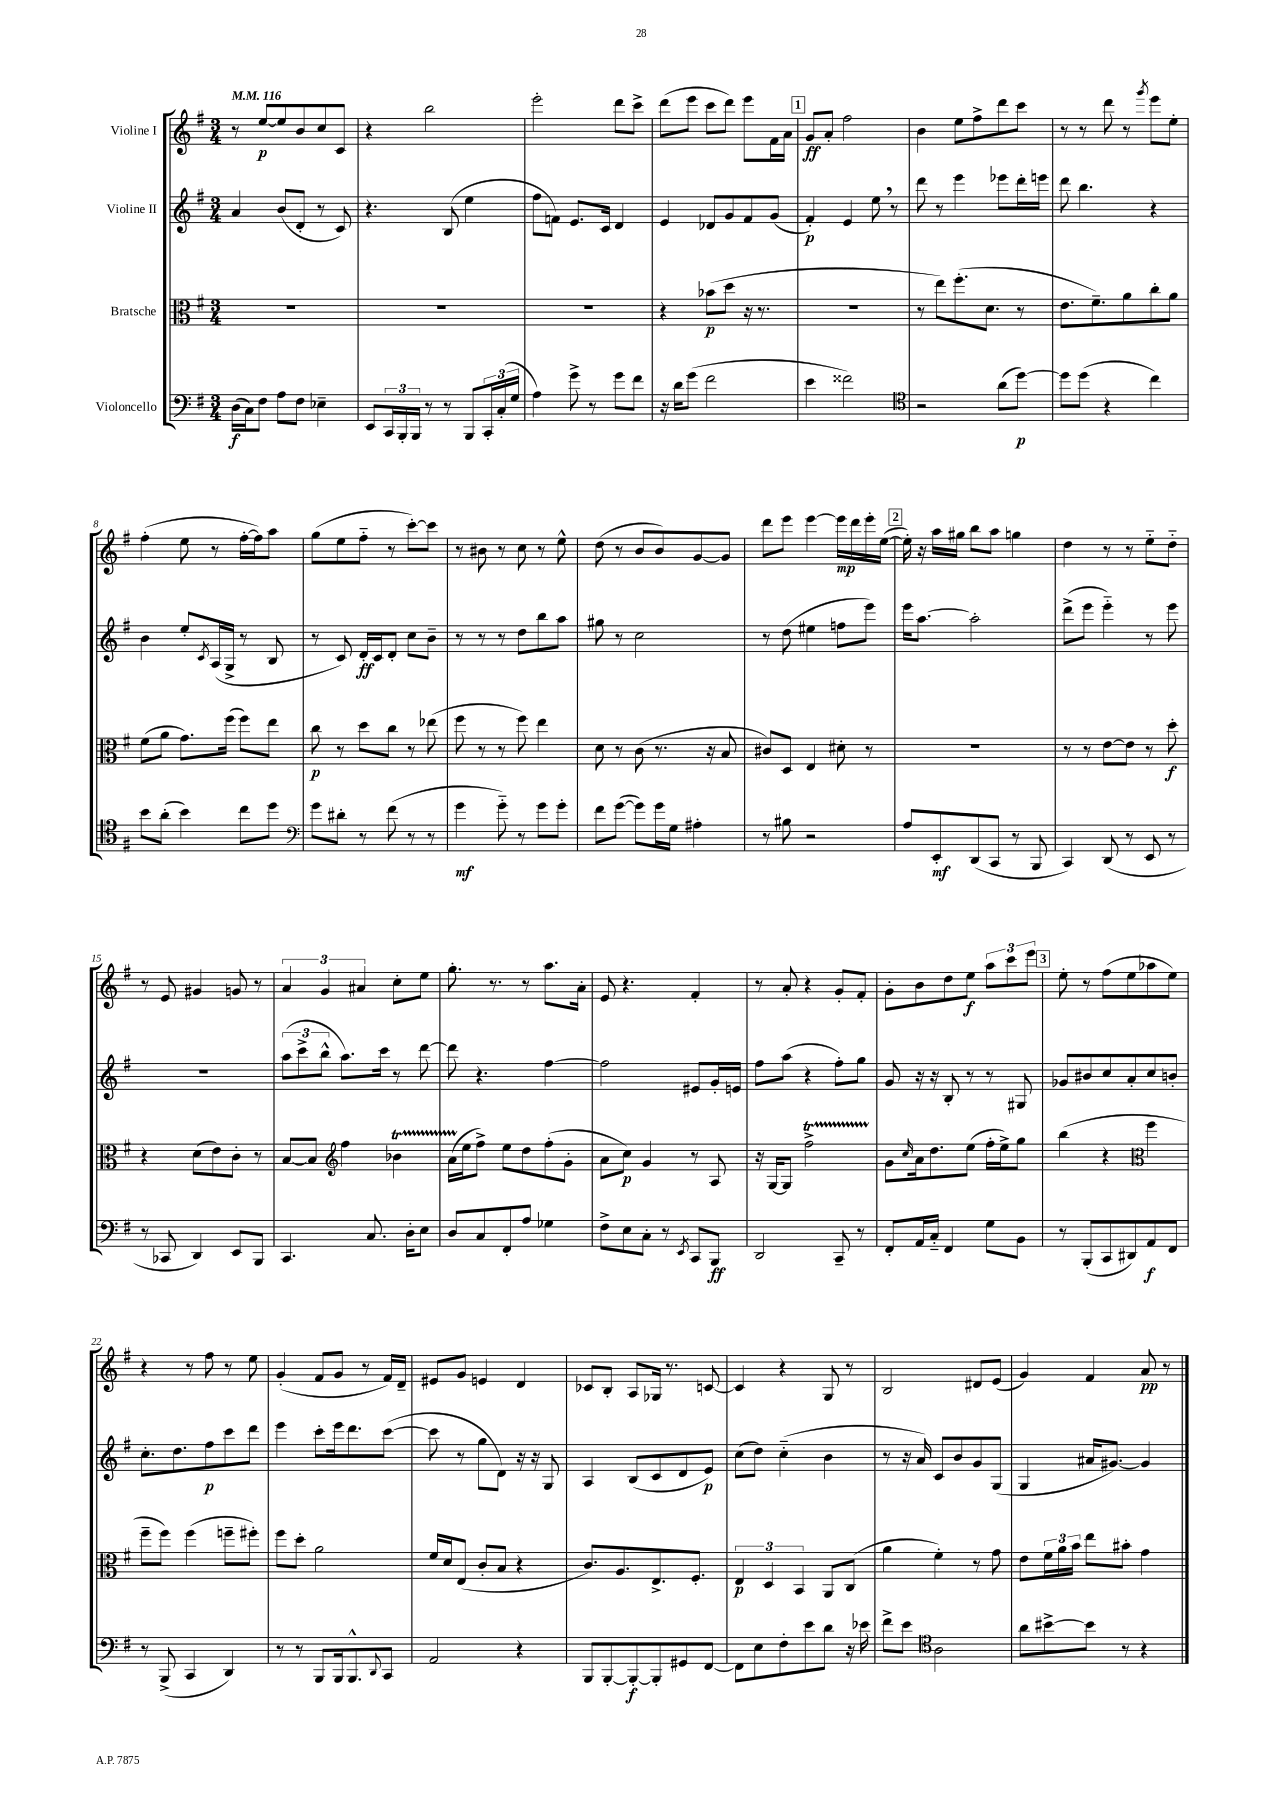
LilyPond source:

<<
\new StaffGroup <<
\new Staff = "s0" \with { instrumentName = "Violine I" } {
    \clef treble \key g \major \numericTimeSignature \time 3/4 \tempo 4 = 116
    r8 e''8~\p e''8 b'8 c''8 c'8 |
    r4 b''2 |
    e'''2-. d'''8 c'''8-> |
    d'''8( e'''8 c'''8 d'''8) e'''8 fis'16 a'16 |
    \mark \markup { \box "1" } g'8\ff a'8-. fis''2 |
    b'4 e''8 fis''8-> d'''8 c'''8 |
    r8 r8 d'''8 r8 \acciaccatura { g'''8 } e'''8 e''8-. |
    fis''4-.( e''8 r8 fis''16~-. fis''16) a''8 |
    g''8( e''8 fis''8-_ r8 c'''8~-.) c'''8 |
    r8 bis'8 r8 c''8 r8 e''8-^ |
    d''8( r8 b'8 b'8) g'8~ g'8 |
    d'''8 e'''8 e'''4~ e'''16\mp d'''16 e'''16-. e''16~( |
    \mark \markup { \box "2" } e''16-.) r16 a''16 gis''16 b''8 a''8 g''4 |
    d''4 r8 r8 e''8-_ d''8-_ |
    r8 e'8 gis'4 g'8 r8 |
    \tuplet 3/2 { a'4 g'4 ais'4 } c''8-. e''8 |
    g''8.-. r8. r8 a''8. a'16-. |
    e'8 r4. fis'4-. |
    r8 a'8-. r4 g'8-. fis'8-. |
    g'8-. b'8 d''8 e''8\f \tuplet 3/2 { a''8 c'''8 e'''8 } |
    \mark \markup { \box "3" } e''8-. r8 fis''8( e''8 aes''8 e''8) |
    r4 r8 fis''8 r8 e''8 |
    g'4-.( fis'8 g'8 r8 fis'16) d'16-- |
    eis'8 g'8 e'4 d'4 |
    ces'8 b8-. a8 ges16 r8. c'8~ |
    c'4 r4 g8 r8 |
    b2 dis'8 e'8( |
    g'4) fis'4 a'8\pp r8 \bar "|." |
}
\new Staff = "s1" \with { instrumentName = "Violine II" } {
    \clef treble \key g \major \numericTimeSignature \time 3/4
    a'4 b'8( d'8-. r8 c'8) |
    r4. b8( e''4 |
    fis''8 f'8) e'8. c'16 d'4 |
    e'4 des'8 g'8 fis'8 g'8( |
    \mark \markup { \box "1" } fis'4-.\p) e'4 e''8 \breathe r8 |
    d'''8 r8 e'''4 ees'''8 d'''16-. e'''16 |
    d'''8 b''4. r4 |
    b'4 e''8-. \acciaccatura { c'8 } a16( g16-> r8 b8 |
    r8 c'8) d'16-.\ff c'16 d'8-. c''8 b'8-- |
    r8 r8 r8 d''8 b''8 a''8 |
    gis''8 r8 c''2 |
    r8 d''8( eis''4 f''8 e'''8) |
    \mark \markup { \box "2" } e'''16 a''8.~ a''2-. |
    d'''8->( e'''8 e'''4-_) r8 e'''8 |
    R2. |
    \tuplet 3/2 { a''8( c'''8-> b''8-^ } a''8.) c'''16 r8 d'''8~ |
    d'''8 r4. fis''4~ |
    fis''2 eis'8 g'16-. e'16 |
    fis''8 a''8( r4 fis''8-.) g''8 |
    g'8 r16 r16 b8-. r8 r8 gis8 |
    \mark \markup { \box "3" } ges'8 bis'8 c''8 a'8-. c''8 b'8-. |
    c''8.-. d''8. fis''8\p c'''8 d'''8 |
    e'''4 c'''8-. e'''16 d'''8. c'''8~( |
    c'''8 r8 g''8 d'8) r16 r16 g8 |
    a4 b8( c'8 d'8 e'8\p) |
    c''8( d''8) c''4-_( b'4 |
    r8 r16 a'16) c'8 b'8 g'8 g8( |
    g4 ais'16 gis'8.~) gis'4 \bar "|." |
}
\new Staff = "s2" \with { instrumentName = "Bratsche" } {
    \clef alto \key g \major \numericTimeSignature \time 3/4
    R2. |
    R2. |
    R2. |
    r4 bes'8\p( d''8 r16 r8. |
    \mark \markup { \box "1" } R2. |
    r8 e''8) fis''8.-.( d'8. r8 |
    e'8. fis'8.--) a'8 c''8-. a'8 |
    fis'8( a'8 g'8.) fis''16( fis''8) e''8 |
    c''8\p r8 d''8 c''8 r8 ees''8( |
    fis''8 r8 r8 fis''8) e''4 |
    d'8 r8 c'8( r8. r16 b8 |
    cis'8) d8 e4 dis'8-. r8 |
    \mark \markup { \box "2" } R2. |
    r8 r8 e'8~ e'8 r8 d''8-.\f |
    r4 d'8( e'8) c'8-. r8 |
    b8~ b8 \clef treble fis''4 bes'4\startTrillSpan |
    a'16( e''16\stopTrillSpan fis''8->) e''8 d''8 fis''8-.( g'8-. |
    a'8 c''8\p) g'4 r8 a8 |
    r16 g16~ g8 fis''2->\startTrillSpan |
    g'8\stopTrillSpan \grace { c''16 } a'16 d''8. e''8( fis''16-. e''16->) g''8 |
    \mark \markup { \box "3" } b''4( r4 \clef alto fis''4 |
    fis''8-- fis''8) fis''4( f''8-- fis''8-.) |
    fis''8 d''8-. a'2 |
    fis'16 d'16 e8( c'8-. b8 r4 |
    c'8.) a8. e8.-> fis8.-. |
    \tuplet 3/2 { e4\p d4 b,4 } a,8 c8( |
    a'4 fis'4-.) r8 g'8 |
    e'8 \tuplet 3/2 { fis'16 a'16 b'16 } e''8 bis'8-. g'4 \bar "|." |
}
\new Staff = "s3" \with { instrumentName = "Violoncello" } {
    \clef bass \key g \major \numericTimeSignature \time 3/4
    d16\f( c16) fis8 a8 fis8 ees4-- |
    e,8 \tuplet 3/2 { c,16 b,,16-. b,,16 } r8 r8 b,,8 \tuplet 3/2 { c,16-. c16-.( g16 } |
    a4) g'8-> r8 g'8 fis'8 |
    r16 d'16 g'8( fis'2 |
    \mark \markup { \box "1" } e'4 fisis'2) |
    \clef tenor r2 a'8( d''8~\p) |
    d''8 d''8( r4 c''4) |
    b'8 a'8-.( b'4) c''8 d''8 |
    \clef bass g'8 dis'8-. r8 fis'8( r8 r8 |
    g'4\mf g'8-_) r8 g'8 g'8-. |
    fis'8 g'8~( g'8) g'16 g16 ais4-. |
    r8 bis8 r2 |
    \mark \markup { \box "2" } a8 e,8-.\mf d,8( c,8 r8 b,,8 |
    c,4) d,8( r8 e,8 r8 |
    r8 ces,8 d,4) e,8 b,,8 |
    c,4. c8. d16-. e8 |
    d8 c8 fis,8-. a8 ges4 |
    fis8-> e8 c8-. r8 \acciaccatura { e,8 } c,8 b,,8\ff |
    d,2 c,8-- r8 |
    fis,8-. a,16 c16-_ fis,4 g8 b,8 |
    \mark \markup { \box "3" } r8 b,,8-.( c,8 dis,8) a,8\f fis,8 |
    r8 b,,8->( c,4 d,4) |
    r8 r8 b,,8 b,,16 b,,8.-^ \appoggiatura { d,8 } c,8 |
    a,2 r4 |
    b,,8 b,,8~-. b,,8~-.\f b,,8-. gis,8 fis,8~ |
    fis,8 e8 fis8-. e'8 d'8 r16 ees'16 |
    fis'8-> e'8 \clef tenor a2 |
    a'8 bis'8~-> bis'8 r8 r4 \bar "|." |
}
>>
>>
